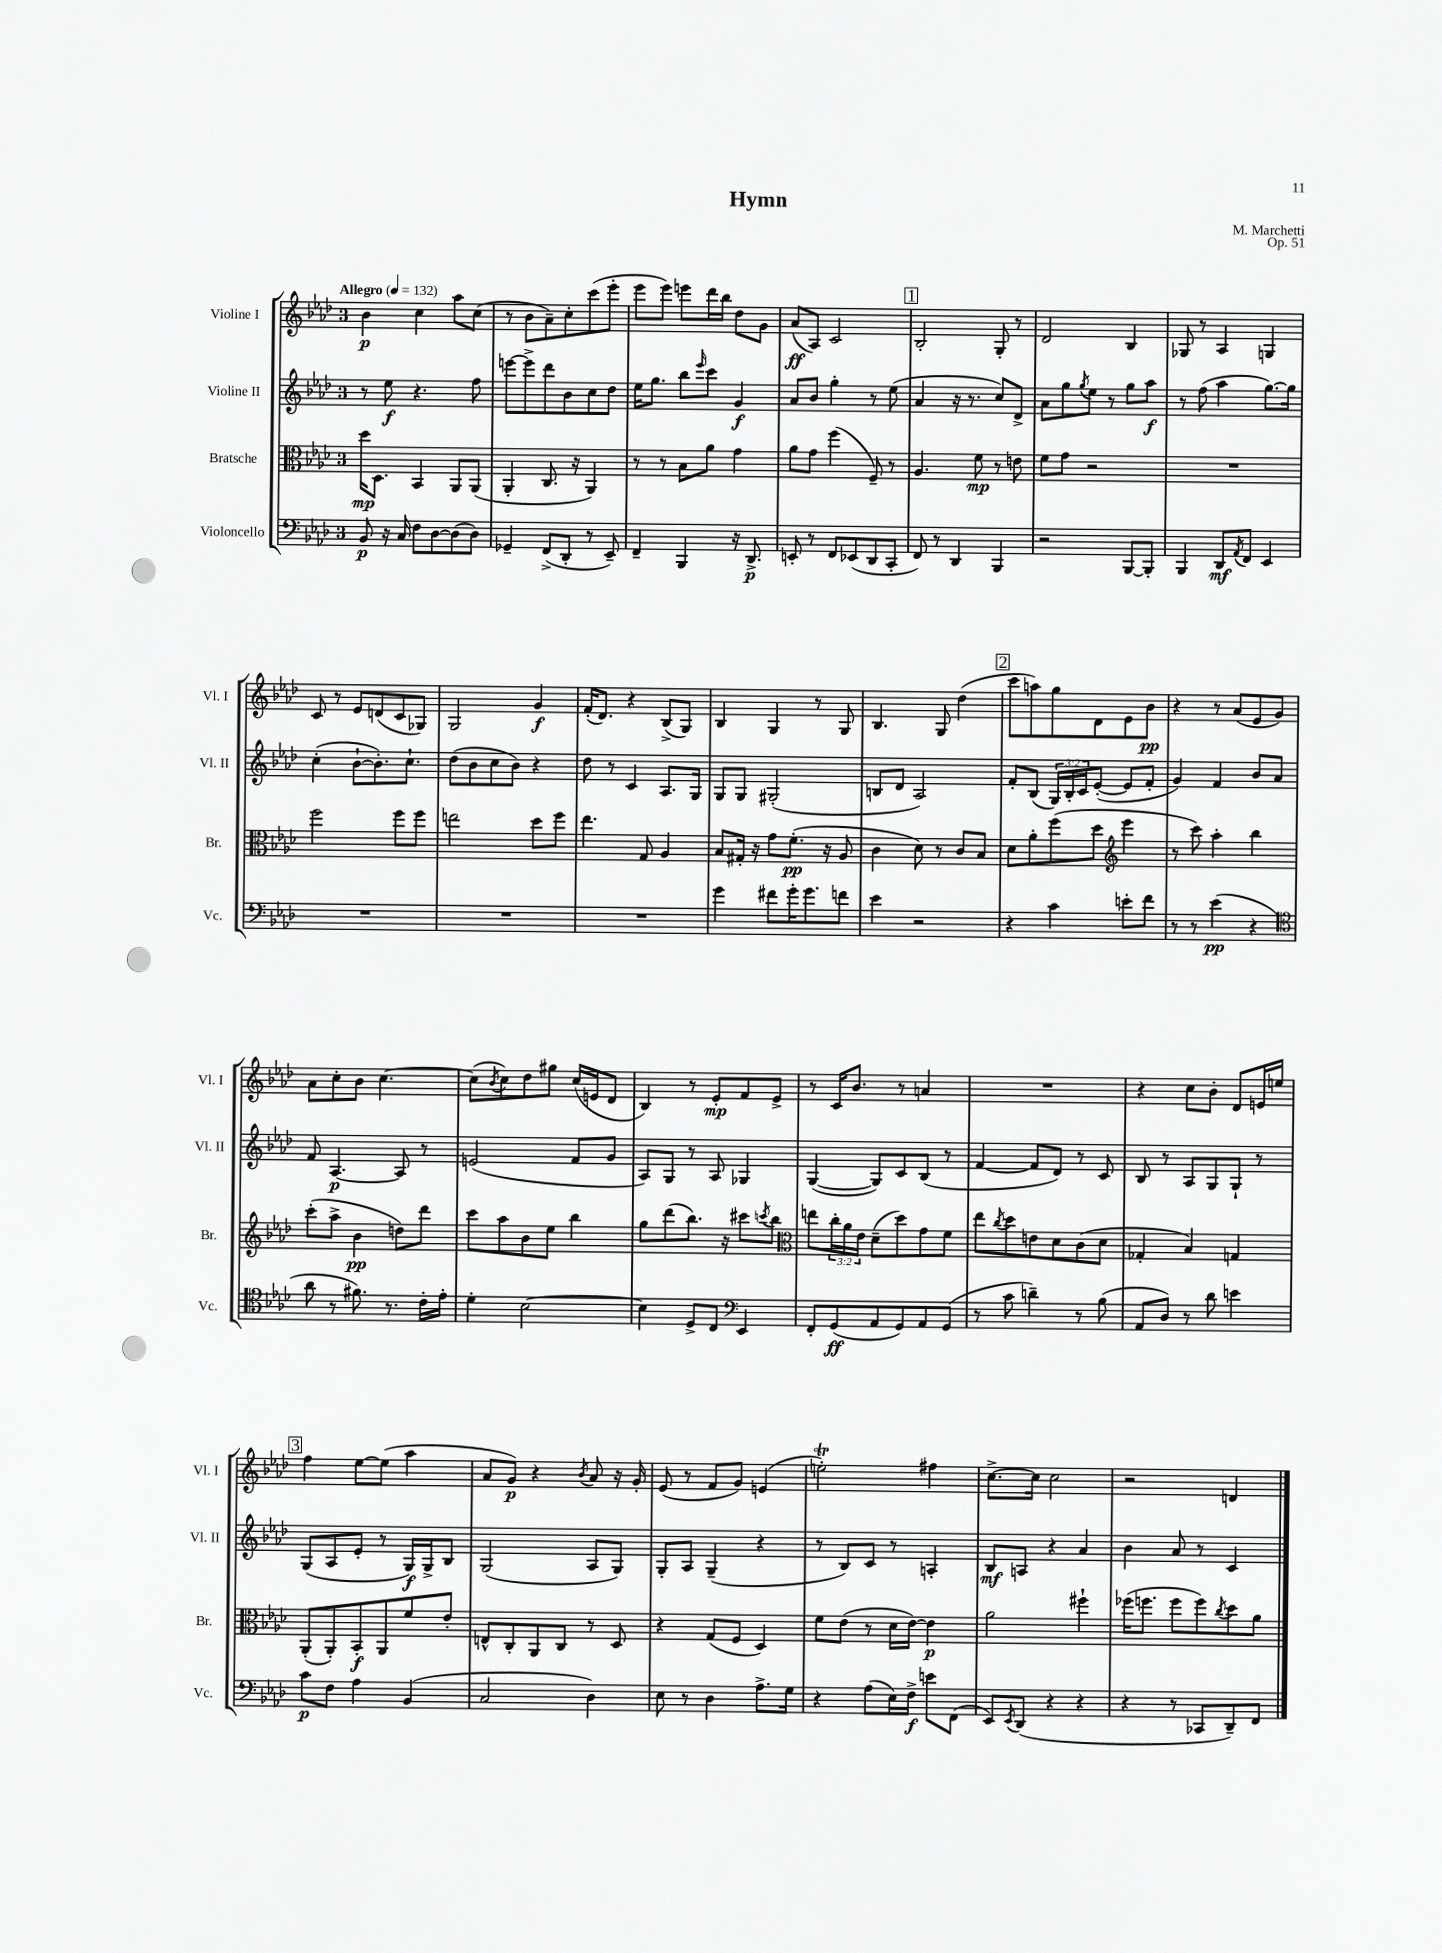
\header { title = "Hymn" composer = "M. Marchetti" opus = "Op. 51" }
<<
\new StaffGroup <<
\new Staff = "s0" \with { instrumentName = "Violine I" shortInstrumentName = "Vl. I" } {
    \clef treble \key aes \major \once \override Staff.TimeSignature.style = #'single-digit \time 3/4 \tempo "Allegro" 4 = 132
    bes'4\p c''4 aes''8 c''8( |
    r8 bes'8 aes'8--) c''8-. c'''8( ees'''8-. |
    ees'''8 ees'''8) e'''8 des'''16 bes''16 des''8 g'8 |
    aes'8\ff( aes8) c'2 |
    \mark \markup { \box "1" } bes2-. g8-. r8 |
    des'2 bes4 |
    ges8 r8 aes4 g4 |
    c'8 r8 ees'8 d'8( c'8 ges8) |
    g2 g'4\f |
    f'16-.( des'8.) r4 bes8->( g8) |
    bes4 g4 r8 g8 |
    bes4. g8 des''4( |
    \mark \markup { \box "2" } c'''8 a''8) g''8 des'8 ees'8 bes'8\pp |
    r4 r8 aes'8( ees'8 g'8) |
    aes'8 c''8-. bes'8 c''4.~ |
    c''8( \acciaccatura { bes'8 } c''8) des''8 gis''8 c''16( e'16 des'8 |
    bes4) r8 ees'8-.\mp f'8 ees'8-> |
    r8 c'16 bes'8. r8 a'4 |
    R2. |
    r4 c''8 bes'8-. des'8 e'16 e''16 |
    \mark \markup { \box "3" } f''4 ees''8~ ees''8( aes''4 |
    aes'8 g'8\p) r4 \acciaccatura { bes'8 } aes'8 r16 g'16-. |
    ees'8( r8 f'8 g'8) e'4( |
    e''2-.\trill) fis''4 |
    c''8.~-> c''16 c''2 |
    r2 d'4 \bar "|." |
}
\new Staff = "s1" \with { instrumentName = "Violine II" shortInstrumentName = "Vl. II" } {
    \clef treble \key aes \major \once \override Staff.TimeSignature.style = #'single-digit \time 3/4 \override Staff.TupletNumber.text = #tuplet-number::calc-fraction-text
    r8 ees''8\f r4. f''8 |
    e'''8~ e'''8-> des'''8 bes'8 c''8 des''8 |
    ees''16 g''8. bes''8 \grace { ees'''16 } c'''8 g'4\f |
    aes'8 bes'8 g''4-. r8 ees''8( |
    \mark \markup { \box "1" } aes'4 r16 r8. c''8) des'8-> |
    aes'8 g''8 \acciaccatura { g''8 } ees''8 r8 g''8 aes''8\f |
    r8 f''8( aes''4 g''8.~) g''16 |
    c''4-.( bes'8~-! bes'8.-.) c''8.-! |
    des''8( bes'8 c''8 bes'8) r4 |
    des''8 r8 c'4 aes8. g16 |
    g8 g8 gis2-.( |
    b8 des'8 aes2) |
    \mark \markup { \box "2" } f'8-. bes8( \tuplet 3/2 { g16) bes16-. c'16 } ees'8~-.( ees'8 f'8-. |
    g'4) f'4 bes'8 aes'8 |
    f'8 aes4.~\p aes8 r8 |
    e'2( f'8 g'8 |
    aes8) g8 r8 aes8 ges4 |
    g4~( g8) c'8 bes8( r8 |
    f'4~ f'8 des'8) r8 c'8 |
    bes8 r8 aes8 g8 g8-! r8 |
    \mark \markup { \box "3" } g8( aes8 ees'8-. r8 g16\f) g16-> bes8 |
    g2( aes8 g8) |
    g8-. aes8 g4--( r4 |
    r8 bes8) c'8 r8 a4-. |
    bes8\mf a8 r4 aes'4 |
    bes'4 aes'8 r8 c'4 \bar "|." |
}
\new Staff = "s2" \with { instrumentName = "Bratsche" shortInstrumentName = "Br." } {
    \clef alto \key aes \major \once \override Staff.TimeSignature.style = #'single-digit \time 3/4 \override Staff.TupletNumber.text = #tuplet-number::calc-fraction-text
    des''16\mp des8. bes,4 aes,8 aes,8( |
    aes,4-. c8. r16 aes,4) |
    r8 r8 bes8 aes'8 g'4 |
    aes'8 g'8 f''4( f8--) r8 |
    \mark \markup { \box "1" } aes4. f'8\mp r8 e'8 |
    f'8 g'8 r2 |
    R2. |
    f''2 f''8 f''8 |
    e''2 des''8 f''8 |
    ees''4. g8 aes4 |
    bes8 gis16-. r16 g'8 f'8.-.\pp( r16 aes8 |
    c'4 des'8) r8 c'8 bes8 |
    \mark \markup { \box "2" } des'8 aes'8-. f''8( des''8 \clef treble ees'''4 |
    r8 c'''8) aes''4-. bes''4 |
    c'''8-.( aes''8-> bes'4\pp d''8) des'''8 |
    c'''8 aes''8 bes'8 ees''8 bes''4 |
    g''8 des'''8( bes''8.) r16 cis'''8 \acciaccatura { c'''8 } bes''8 |
    \clef alto e''8 \tuplet 3/2 { c''16-. aes'16 ees'16 } des'8--( des''8) g'8 f'8 |
    ees''8 \acciaccatura { c''8 } des''8 e'8 des'8 c'8( des'8 |
    ges4-. bes4) g4 |
    \mark \markup { \box "3" } aes,8-.( aes,8-.) bes,8-.\f aes,8 f'8 ees'8-. |
    e8-^ c8-. aes,8 c8 r8 des8 |
    r4 g8( f8 des4) |
    f'8 ees'8( r8 des'16 ees'16~) ees'4\p |
    aes'2 fis''4-! |
    fes''16( f''8. f''8 f''8) \acciaccatura { c''8 } des''8 aes'8 \bar "|." |
}
\new Staff = "s3" \with { instrumentName = "Violoncello" shortInstrumentName = "Vc." } {
    \clef bass \key aes \major \once \override Staff.TimeSignature.style = #'single-digit \time 3/4
    bes,8\p r16 c16 f8 des8~ des8( des8) |
    ges,4-- f,8->( des,8-. r8 ees,8--) |
    f,4-- bes,,4 r16 des,8.->\p |
    e,8-. r8 f,8 ees,8( des,8 c,8-. |
    \mark \markup { \box "1" } f,8) r8 des,4 bes,,4 |
    r2 bes,,8~ bes,,8-. |
    bes,,4 des,8\mf \acciaccatura { aes,8 } f,8 ees,4 |
    R2. |
    R2. |
    R2. |
    g'4 fis'8 g'16-. g'8. f'8 |
    ees'4 r2 |
    \mark \markup { \box "2" } r4 c'4 e'8-. f'8 |
    r8 r8 ees'4\pp( r4 |
    \clef tenor aes'8 r8 fis'8.) r8. c'16-. ees'16-. |
    des'4-. bes2~ |
    bes4 des8-> c8 \clef bass ees,4 |
    f,8-. g,8\ff( aes,8 g,8) aes,8 g,8( |
    r8 c'8 d'4--) r8 bes8( |
    aes,8 des8) r8 des'8 e'4 |
    \mark \markup { \box "3" } c'8\p f8 aes4 bes,4( |
    c2 des4) |
    ees8 r8 des4 aes8.-> g16 |
    r4 aes8( ees16) f16->\f e'8 f,8( |
    ees,8) \acciaccatura { ees,8 } des,8( r4 r4 |
    r4 r8 ces,8 des,8--) f,8 \bar "|." |
}
>>
>>
\layout { \context { \Score \remove "Bar_number_engraver" } }
